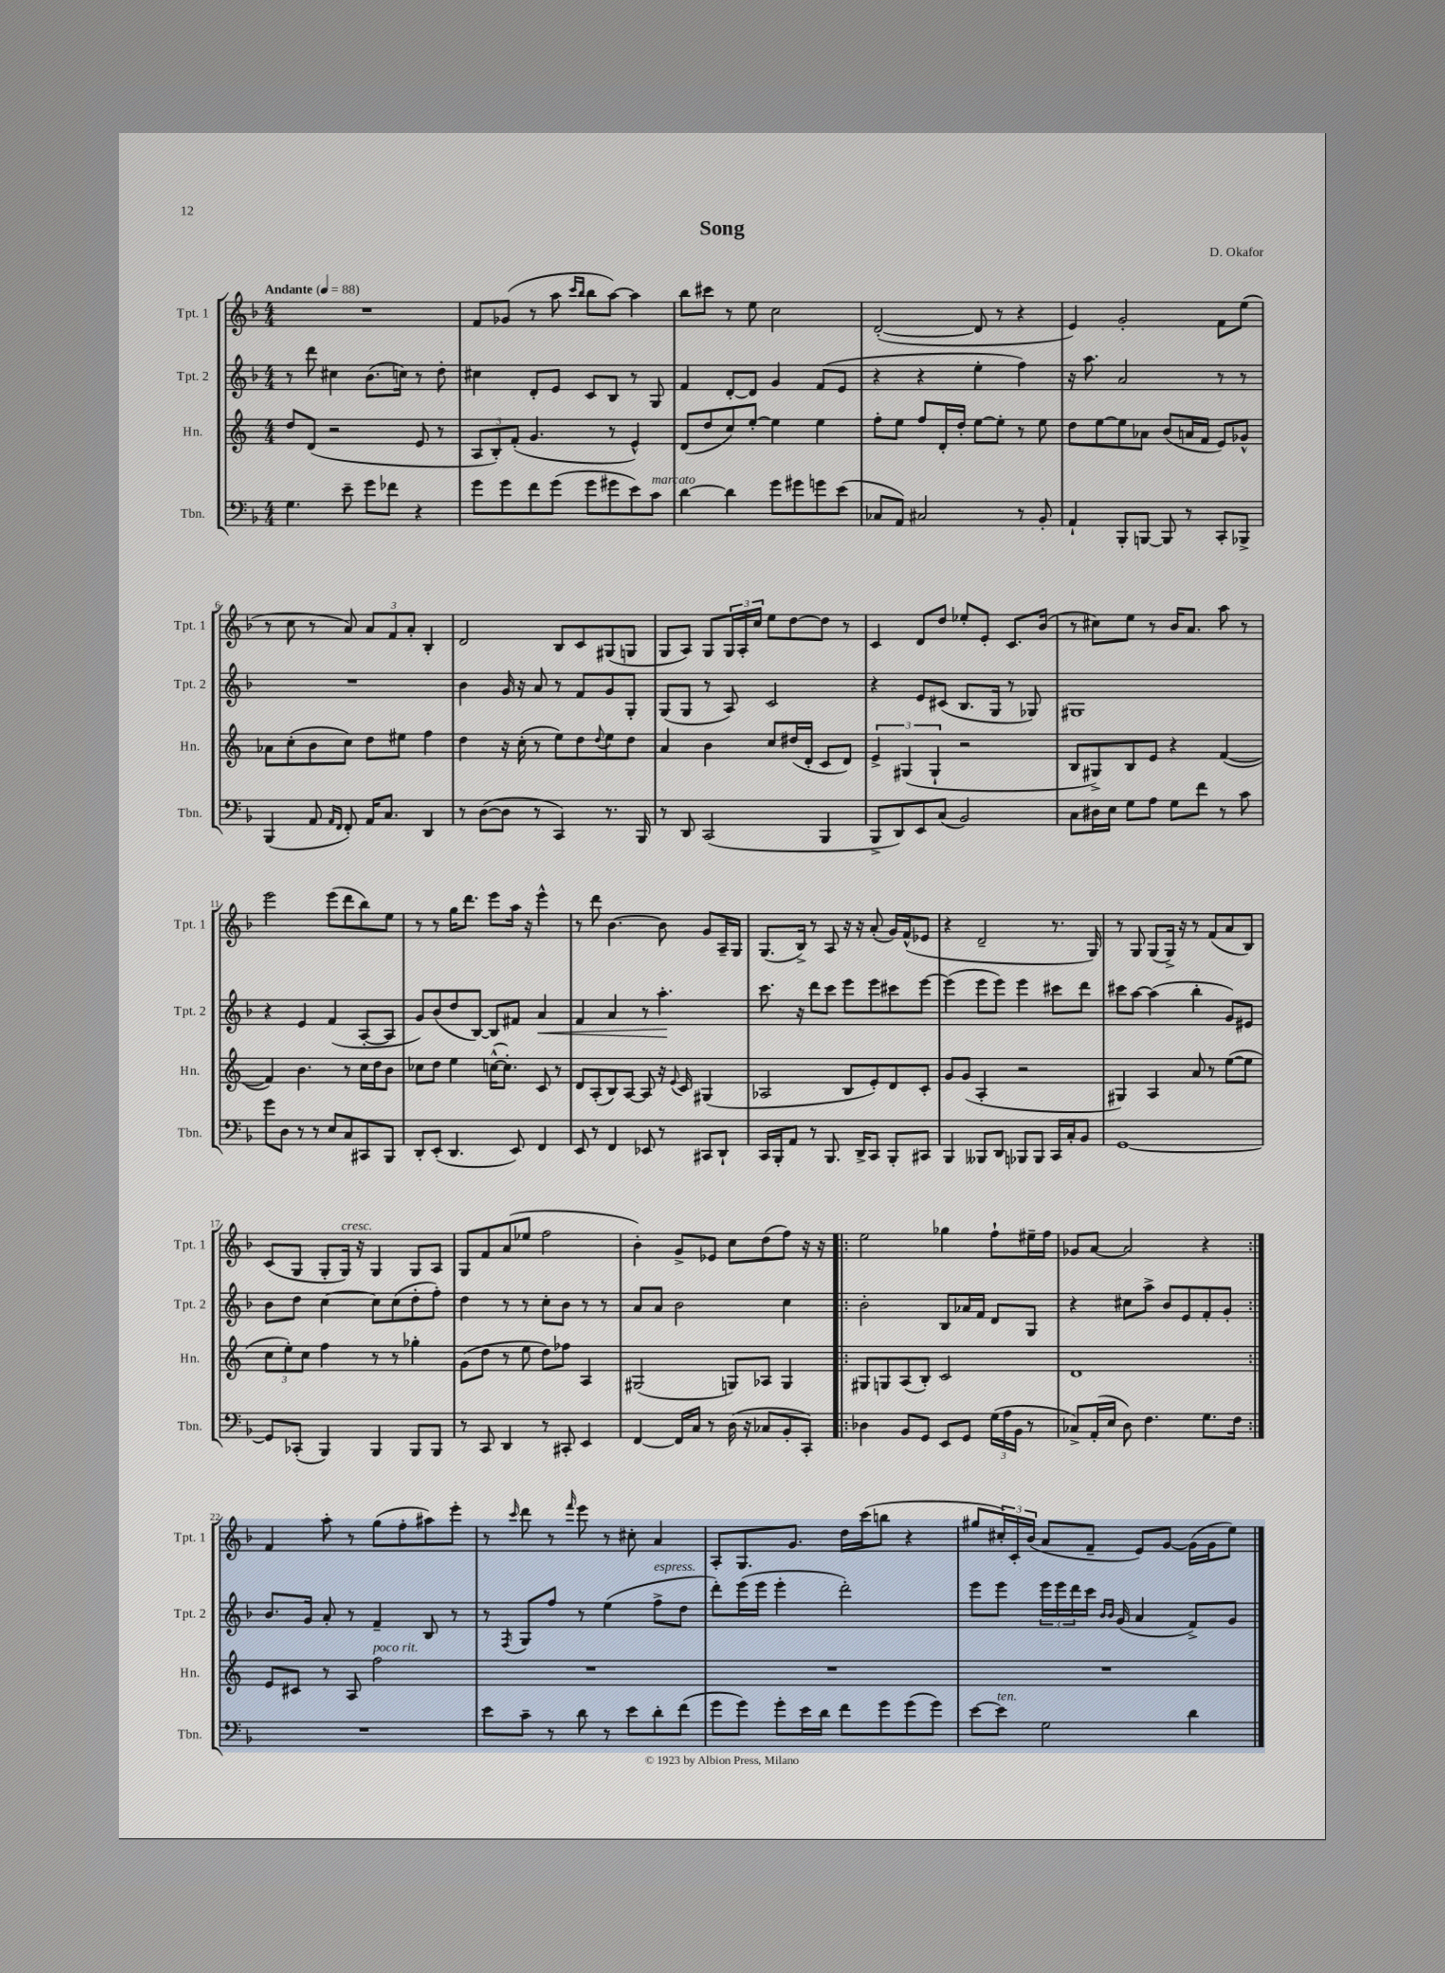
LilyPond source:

\header { title = "Song" composer = "D. Okafor" }
<<
\new StaffGroup <<
\new Staff = "s0" \with { instrumentName = "Tpt. 1" shortInstrumentName = "Tpt. 1" } {
    \clef treble \key f \major \numericTimeSignature \time 4/4 \tempo "Andante" 4 = 88
    R1 |
    f'8 ges'8( r8 a''8 \grace { c'''16 bes''16 } bes''8 a''8~) a''4 |
    bes''8 cis'''8 r8 e''8 c''2 |
    d'2~-.( d'8 r8 r4 |
    e'4) g'2-. f'8 e''8( |
    r8 c''8 r8 a'8) \tuplet 3/2 { a'8 f'8 a'8-. } bes4-. |
    d'2 bes8 c'8 gis8( g8 |
    g8 a8) g8 \tuplet 3/2 { g16 a16-. c''16 } e''8 d''8~ d''8 r8 |
    c'4 d'8 d''8 ees''8-. e'8-. c'8. bes'16( |
    r8 cis''8) e''8 r8 bes'16 a'8. a''8 r8 |
    e'''2 e'''8( d'''8 bes''8) e''8 |
    r8 r8 g''16 d'''8. e'''8 a''16 r16 e'''4-^ |
    r8 d'''8 bes'4.~ bes'8 g'8 a16-- g16 |
    g8.( bes16->) r8 a8 r16 r16 a'8-.( g'16) f'16-^( ees'8 |
    r4 d'2-- r8. g16) |
    r8 g8 g8( g16->) r16 r8 f'8( a'8 bes8) |
    c'8( g8 g8-. g16^\markup { \italic "cresc." }) r16 g4 g8 a8 |
    g8 f'8 a'8( ees''8 f''2 |
    bes'4-.) g'8-> ees'8 c''8 d''8( f''8) r16 r16 |
    \repeat volta 2 { e''2 ges''4 f''8-! eis''16-- f''16 |
    ges'8 a'8~ a'2 r4 | }
    f'4 a''8-. r8 g''8( f''8-. ais''8) e'''8-. |
    r8 \grace { c'''16 } d'''8 r8 \grace { f'''16 } e'''8 r8 cis''8-. a'4 |
    a8-. g8. g'8. d''16 c'''16( b''8 r4 |
    gis''8 \tuplet 3/2 { cis''16-.) c'16-. bes'16( } a'8 f'8-- e'8) g'8~ g'16( g'16 e''8) \bar "|." |
}
\new Staff = "s1" \with { instrumentName = "Tpt. 2" shortInstrumentName = "Tpt. 2" } {
    \clef treble \key f \major \numericTimeSignature \time 4/4
    r8 d'''8 cis''4 bes'8.( c''16) r8 d''8-. |
    cis''4 d'8-. e'8 c'8 bes8 r8 g8 |
    f'4 d'8~-. d'8 g'4 f'8( e'8 |
    r4 r4 e''4-. f''4) |
    r16 a''8. a'2 r8 r8 |
    R1 |
    bes'4 g'16 r16 a'8 r8 f'8 g'8 g8-. |
    g8( g8 r8 a8) c'2 |
    r4 e'8 cis'8( bes8. g16 r8 ges8) |
    gis1 |
    r4 e'4 f'4( a8~-. a8 |
    g'8) bes'8( d''8 bes8~) bes8 fis'8 a'4\< |
    f'4 a'4 r8 a''4.-.\! |
    c'''8. r16 d'''8 c'''8 e'''8 e'''8 cis'''8 e'''8~ |
    e'''4( e'''8 e'''8) e'''4 cis'''8 d'''8 |
    cis'''8 a''8~ a''4( bes''4-. g'8) eis'8 |
    bes'8 d''8 c''4~ c''8 c''8( d''8-. f''8-.) |
    d''4 r8 r8 c''8-. bes'8 r8 r8 |
    a'8 a'8 bes'2 c''4 |
    \repeat volta 2 { bes'2-. bes8 aes'16 f'16 d'8 g8 |
    r4 cis''8 a''8-> bes'8 e'8 f'8-. g'8-. | }
    bes'8. g'16 a'8-. r8 f'4-- bes8 r8 |
    r8 \acciaccatura { f8 } g8 f''8 r8 e''4( f''8->^\markup { \italic "espress." } d''8 |
    d'''8-.) e'''16( e'''16 e'''4-. d'''2-.) |
    e'''8 e'''8 \tuplet 3/2 { e'''16 e'''16 d'''16 } c'''16 \grace { bes'16 bes'16 } g'16( a'4 f'8->) g'8 \bar "|." |
}
\new Staff = "s2" \with { instrumentName = "Hn." shortInstrumentName = "Hn." } {
    \clef treble \key c \major \numericTimeSignature \time 4/4
    d''8 d'8( r2 e'8 r8 |
    \tuplet 3/2 { a8 b8-.) f'8-.( } g'4. r8 e'4-^) |
    d'8( d''8 c''8) e''8~-. e''4 e''4 |
    f''8-. e''8 f''8 d'16-. d''16-. e''8~ e''8-. r8 e''8 |
    d''8 e''8~ e''8 aes'8 b'8( a'16 f'16 e'8) ges'8-^ |
    aes'8 c''8-.( b'8 c''8) d''8 eis''8 f''4 |
    d''4 r16 c''16-.( r8 e''8) d''8 \appoggiatura { d''8 } e''8 d''8 |
    a'4 b'4 c''8 dis''16( d'16-. c'8 d'8) |
    \tuplet 3/2 { e'4-> gis4( gis4-! } r2 |
    b8 gis8->) b8 e'8 r4 f'4~( |
    f'4) b'4. r8 c''16 d''16 b'8 |
    ces''8 d''8 e''4 c''16~-^( c''8.-.) c'8 r8 |
    d'8 a8-.( b8) a8~ a8 r16 \appoggiatura { e'8 } c'16 gis4( |
    aes2 b8 e'8-.) d'8 c'8-. |
    g'8 g'8( a4-. r2 |
    gis4) a4 a'8 r8 e''8~( e''8 |
    \tuplet 3/2 { c''8 e''8-.) c''8 } f''4 r8 r8 ges''4-. |
    g'8( d''8 r8 e''8 d''8) fes''8 a4 |
    gis2( g8) aes8 g4 |
    \repeat volta 2 { gis8 g8 a8( b8-.) c'2 |
    d'1 | }
    e'8 cis'8 r8 a8 f''2^\markup { \italic "poco rit." } |
    R1 |
    R1 |
    R1 \bar "|." |
}
\new Staff = "s3" \with { instrumentName = "Tbn." shortInstrumentName = "Tbn." } {
    \clef bass \key f \major \numericTimeSignature \time 4/4
    g4. e'8-- g'8 fes'8 r4 |
    g'8 g'8 f'8 g'8( g'8 gis'8 e'8) c'8^\markup { \italic "marcato" } |
    d'4~ d'4 g'8 gis'8 g'8 e'8( |
    ces8 a,8) cis2 r8 bes,8-. |
    a,4-! bes,,8-. b,,8~ b,,8 r8 c,8-. bes,,8-> |
    bes,,4( a,8 \grace { a,16 f,16 } f,8-.) a,16 c8. d,4 |
    r8 d8~( d8 r8 c,4) r8. bes,,16 |
    r8 d,8 c,2( bes,,4 |
    bes,,8-> d,8) e,8 c8( bes,2) |
    c8 dis16 e16 g8 a8 g8 f'8 r8 c'8 |
    g'8 d8 r8 r8 e8 c8 cis,8 bes,,8 |
    d,8-. e,8-.( d,4. e,8) f,4 |
    e,8 r8 f,4 ees,8 r8 cis,8 d,8-! |
    c,16 bes,,16-. a,8 r8 bes,,8. d,16-> c,8 bes,,8-. cis,8 |
    bes,,4 beses,,8 d,8 bes,,8 bes,,8 c,16 c16-. bes,8 |
    g,1~ |
    g,8 ces,8-.( bes,,4) bes,,4 bes,,8 bes,,8 |
    r8 c,8 d,4 r8 cis,8-. e,4 |
    f,4~ f,16 c16 r8 d16( r16 ces8 bes,8-. c,8-.) |
    \repeat volta 2 { des4 bes,8 g,8 e,8 g,8 \tuplet 3/2 { g16( a16 bes,16 } r8 |
    ces8->) a,16-.( e16 d8) f4. g8. f16 | }
    R1 |
    e'8 c'8-- r8 d'8 r8 e'8 d'8-. f'8( |
    g'8 g'8) g'8-. e'16 d'16 f'8 g'8 g'8( g'8) |
    e'8~ e'8^\markup { \italic "ten." } g2 d'4 \bar "|." |
}
>>
>>
